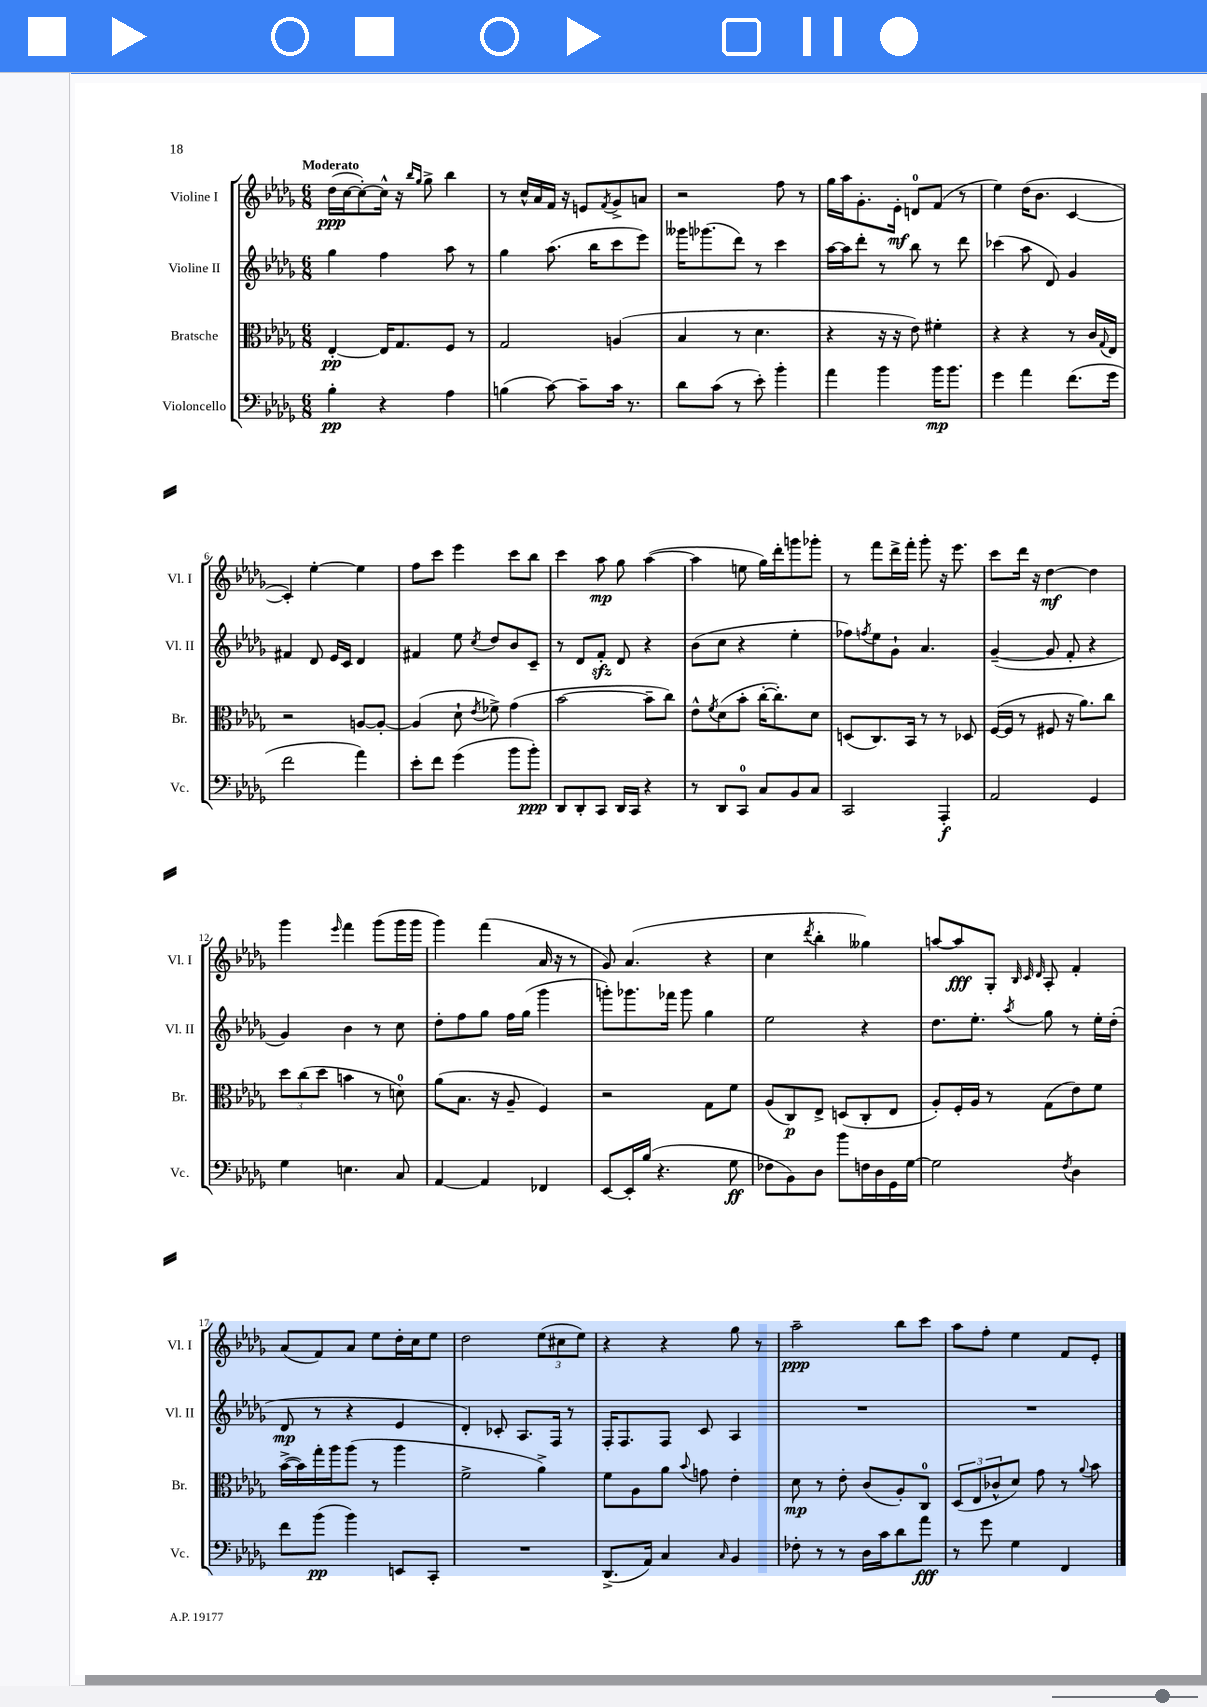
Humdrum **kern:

**kern	**dynam	**kern	**dynam	**kern	**dynam	**kern	**dynam
*part4	*part4	*part3	*part3	*part2	*part2	*part1	*part1
*staff4	*staff4	*staff3	*staff3	*staff2	*staff2	*staff1	*staff1
*I"Violoncello	*	*I"Bratsche	*	*I"Violine II	*	*I"Violine I	*
*I'Vc.	*	*I'Br.	*	*I'Vl. II	*	*I'Vl. I	*
*clefF4	*	*clefC3	*	*clefG2	*	*clefG2	*
*k[b-e-a-d-g-]	*	*k[b-e-a-d-g-]	*	*k[b-e-a-d-g-]	*	*k[b-e-a-d-g-]	*
*M6/8	*	*M6/8	*	*M6/8	*	*M6/8	*
=1	=1	=1	=1	=1	=1	=1	=1
!	!	!	!	!	!	!LO:TX:a:B:t=Moderato	!
4B-'\	pp	[4E-'/	pp	4gg-\	.	(16dd-\LL	ppp
.	.	.	.	.	.	[16cc\J	.
.	.	.	.	.	.	8cc'\_)	.
4r	.	16E-/KL]	.	4ff\	.	16cc^^\Jk]	.
.	.	8.G-/	.	.	.	16r	.
.	.	.	.	.	.	16qqbb-/LL	.
.	.	.	.	.	.	16qqgg-/JJ	.
.	.	.	.	.	.	8gg-^\	.
4A-\	.	8F/J	.	8aa-\	.	4bb-\	.
.	.	8r	.	8r	.	.	.
=2	=2	=2	=2	=2	=2	=2	=2
(4Bn\	.	2G-/	.	4gg-\	.	8r	.
.	.	.	.	.	.	16cc^^/LL	.
.	.	.	.	.	.	16a-/	.
[8c\)	.	.	.	(8.aa-\	.	16f/JJ	.
.	.	.	.	.	.	16r	.
8c~\L]	.	.	.	.	.	8en/L	.
.	.	.	.	16bb-\KL	.	.	.
.	.	.	.	.	.	8qf/	.
16c\Jk	.	(4An/	.	8ccc\	.	8g-^/	.
8.r	.	.	.	.	.	.	.
.	.	.	.	8eee-\J)	.	8an/J	.
=3	=3	=3	=3	=3	=3	=3	=3
8d-\L	.	4B-/	.	16ggg--X\KL	.	2r	.
.	.	.	.	(8.ggg-X\	.	.	.
(8c\J	.	.	.	.	.	.	.
8r	.	8r	.	8ddd-\J)	.	.	.
8e-'\)	.	4.d-\	.	8r	.	.	.
4b-'\	.	.	.	4ccc\	.	8ff\	.
.	.	.	.	.	.	8r	.
=4	=4	=4	=4	=4	=4	=4	=4
4a-\	.	4r	.	[16aa-\LL	.	16gg-\LL	.
.	.	.	.	16aa-\J]	.	16aa-\J	.
.	.	.	.	8ddd-'\J	.	8.g-'\	.
4b-\	.	16r	.	8r	.	.	.
.	.	16r	.	.	.	16e-'\Jk	mf
.	.	8e-\)	.	8bb-\	.	8dn/L	.
16b-\KL	mp	4f#X'\	.	8r	.	(8f/J	.
8.b-\J	.	.	.	.	.	.	.
.	.	.	.	8ddd-\	.	8r	.
=5	=5	=5	=5	=5	=5	=5	=5
4g-\	.	4r	.	(4ccc-X\	.	4ee-\)	.
4a-\	.	4r	.	8aa-\	.	(16dd-\KL	.
.	.	.	.	.	.	8.b-\J	.
.	.	.	.	8d-/)	.	.	.
(8.f\L	.	8r	.	4g-/	.	[4c/	.
.	.	16c/LL	.	.	.	.	.
.	.	8qqG-/	.	.	.	.	.
16g-\Jk	.	16E-/JJ	.	.	.	.	.
!!LO:LB:g=z
=6	=6	=6	=6	=6	=6	=6	=6
2f\	.	2r	.	4f#X/	.	4c'/])	.
.	.	.	.	8d-/	.	[4ee-'\	.
.	.	.	.	16e-/LL	.	.	.
.	.	.	.	16c/JJ	.	.	.
4a-\)	.	[8An/L	.	4d-/	.	4ee-\]	.
.	.	8A'/J_	.	.	.	.	.
=7	=7	=7	=7	=7	=7	=7	=7
8e-'\L	.	(4A/]	.	4f#X/	.	8ff\L	.
8f\J	.	.	.	.	.	8ccc\J	.
(4g-\	.	8d-`\	.	8ee-\	.	4eee-\	.
.	.	8qe-/	.	8qcc/	.	.	.
.	.	8f-X^\)	.	8dd-/L	.	.	.
8b-\L	.	(4g-\	.	8b-/	.	8ccc\L	.
8b-'\J)	ppp	.	.	8c~/J	.	8bb-\J	.
=8	=8	=8	=8	=8	=8	=8	=8
8DD-/L	.	[2b-\	.	8r	.	4ccc\	.
8DD-'/	.	.	.	8d-/L	.	.	.
8CC/J	.	.	.	8fzz'/J	.	8aa-\	mp
16DD-/LL	.	.	.	8d-/	.	8gg-\	.
16CC/JJ	.	.	.	.	.	.	.
4r	.	8b-~\L]	.	4r	.	([4aa-\	.
.	.	8cc\J)	.	.	.	.	.
=9	=9	=9	=9	=9	=9	=9	=9
8r	.	8e-^^\L	.	(8b-\L	.	4aa-\]	.
.	.	8qf/	.	.	.	.	.
8DD-/L	.	(8d-\	.	8cc\J	.	.	.
8CC/J	.	8b-'\J	.	4r	.	8een\	.
8C/L	.	[16cc'\KL	.	.	.	16gg-\LL)	.
.	.	8.cc'\])	.	.	.	16ddd-'\J	.
8BB-/	.	.	.	4ee-'\	.	8gggn\	.
8C/J	.	8d-\J	.	.	.	8ggg-X'\J	.
=10	=10	=10	=10	=10	=10	=10	=10
2CC/	.	(8Dn/L	.	8ff-X\L)	.	8r	.
.	.	.	.	8qffn/	.	.	.
.	.	8.C/)	.	8ee-\	.	8fff\L	.
.	.	.	.	8g-`\J	.	16ddd-^\L	.
.	.	16BB-/Jk	.	.	.	16fff'\JJ	.
.	.	8r	.	4.a-/	.	8ggg-'\	.
4AAA-'/	f	8r	.	.	.	16r	.
.	.	.	.	.	.	8.eee-\	.
.	.	8D-X/	.	.	.	.	.
=11	=11	=11	=11	=11	=11	=11	=11
2AA-/	.	([16F/LL	.	([4g-~/	.	8ccc\L	.
.	.	16F/JJ]	.	.	.	.	.
.	.	8r	.	.	.	16ddd-\Jk	.
.	.	.	.	.	.	16r	.
.	.	8F#X/	.	8g-/]	.	[4dd-\	mf
.	.	16r	.	8f'/	.	.	.
.	.	8.a-\L)	.	.	.	.	.
4GG-/	.	.	.	4r	.	4dd-\]	.
.	.	8cc\J	.	.	.	.	.
!!LO:LB:g=z
=12	=12	=12	=12	=12	=12	=12	=12
4G-\	.	12dd-\L	.	4g-/)	.	4ggg-\	.
.	.	(12cc\	.	.	.	.	.
.	.	12dd-\J	.	.	.	.	.
.	.	.	.	.	.	16qqeee-/	.
4.En\	.	4bn\	.	4b-\	.	4fff\	.
.	.	8r	.	8r	.	(8ggg-\L	.
8C/	.	8dn\)	.	8cc\	.	16ggg-\L	.
.	.	.	.	.	.	16ggg-\JJ	.
=13	=13	=13	=13	=13	=13	=13	=13
[4AA-/	.	(8a-\L	.	8dd-'\L	.	4ggg-\)	.
.	.	8.B-\J	.	8ff\	.	.	.
4AA-/]	.	.	.	8gg-\J	.	(4fff\	.
.	.	16r	.	.	.	.	.
.	.	8A-~/	.	16ff\LL	.	.	.
.	.	.	.	(16gg-\JJ	.	.	.
4FF-X/	.	4F/)	.	4ggg-\	.	16a-/	.
.	.	.	.	.	.	16r	.
.	.	.	.	.	.	8r	.
=14	=14	=14	=14	=14	=14	=14	=14
[8EE-/L	.	2r	.	8gggn'\L)	.	8g-/)	.
16EE-'/L]	.	.	.	8.ggg-X\	.	(4.a-/	.
(16B-/JJ	.	.	.	.	.	.	.
4.r	.	.	.	.	.	.	.
.	.	.	.	16fff-X\Jk	.	.	.
.	.	.	.	8ggg-\	.	.	.
.	.	8G-\L	.	4gg-\	.	4r	.
8G-\	ff	8f\J	.	.	.	.	.
=15	=15	=15	=15	=15	=15	=15	=15
8F-X\L	.	(8A-/L	.	2ee-\	.	4cc\	.
8BB-\)	.	8C/)	p	.	.	.	.
.	.	.	.	.	.	8qddd-/	.
8D-\J	.	8E-^/J	.	.	.	4bb-'\	.
8b-\L	.	(8Dn/L	.	.	.	.	.
16Fn\L	.	8C'/	.	4r	.	4gg--X\)	.
16D-\	.	.	.	.	.	.	.
16GG-\	.	8E-/J	.	.	.	.	.
[16G-\JJ	.	.	.	.	.	.	.
=16	=16	=16	=16	=16	=16	=16	=16
2G-\]	.	8A-'/L)	.	8.dd-\L	.	[8aan/L	.
.	.	16F'/L	.	.	.	8aa/]	fff
.	.	16A-/JJ	.	8.ee-'\J	.	.	.
.	.	8r	.	.	.	8G-'/J	.
.	.	.	.	.	.	32qqB-/	.
.	.	.	.	.	.	32qqc/	.
.	.	.	.	8qaa-/	.	32qqd-/	.
.	.	(8G-\L	.	8gg-\	.	8A-'/	.
8qF/	.	.	.	.	.	.	.
4D-\	.	8e-\)	.	8r	.	4f'/	.
.	.	8f\J	.	16ee-'\LL	.	.	.
.	.	.	.	(16dd-'\JJ	.	.	.
!!LO:LB:g=z
=17	=17	=17	=17	=17	=17	=17	=17
8f\L	.	([16b-^\LL	.	8d-/	mp	(8a-/L	.
.	.	16b-\])	.	.	.	.	.
(8b-\J	pp	16gg-'\	.	8r	.	8f/)	.
.	.	16aa-\J	.	.	.	.	.
4b-\)	.	(8aa-\J	.	4r	.	8a-/J	.
.	.	8r	.	.	.	8ee-\L	.
8EEn/L	.	4aa-\	.	4e-/	.	16dd-'\L	.
.	.	.	.	.	.	16cc\J	.
8CC'/J	.	.	.	.	.	8ee-\J	.
=18	=18	=18	=18	=18	=18	=18	=18
2.r	.	2f^\	.	4d-'/)	.	2dd-\	.
.	.	.	.	8c-X'/	.	.	.
.	.	.	.	8.A-/L	.	.	.
.	.	4a-^\)	.	.	.	(12ee-\L	.
.	.	.	.	16F/Jk	.	.	.
.	.	.	.	.	.	12cc#X\	.
.	.	.	.	8r	.	.	.
.	.	.	.	.	.	12ee-\J)	.
=19	=19	=19	=19	=19	=19	=19	=19
(8.DD-^/L	.	8f\L	.	16F'/KL	.	4r	.
.	.	.	.	8.F/	.	.	.
.	.	8A-\	.	.	.	.	.
16AA-/Jk)	.	.	.	.	.	.	.
4C/	.	8a-\J	.	8F/J	.	4r	.
.	.	8qqb-/	.	.	.	.	.
.	.	8gn\	.	8c/	.	.	.
16qqC/	.	.	.	.	.	.	.
4BB-/	.	4e-'\	.	4A-/	.	8gg-\	.
.	.	.	.	.	.	8r	.
=20	=20	=20	=20	=20	=20	=20	=20
8F-X'\	.	8d-\	mp	2.r	.	2aa-~\	ppp
8r	.	8r	.	.	.	.	.
8r	.	8e-'\	.	.	.	.	.
16D-\LL	.	(8c/L	.	.	.	.	.
16c\J	.	.	.	.	.	.	.
8d-\	.	8A-'/)	.	.	.	8bb-\L	.
8a-\J	fff	8C/J	.	.	.	8ccc\J	.
=21	=21	=21	=21	=21	=21	=21	=21
8r	.	(12D-/L	.	2.r	.	8aa-\L	.
.	.	12E-/	.	.	.	.	.
8g-\	.	.	.	.	.	8ff'\J	.
.	.	12c-X^^/	.	.	.	.	.
4G-\	.	8d-/J)	.	.	.	4ee-\	.
.	.	8g-\	.	.	.	.	.
4FF/	.	8r	.	.	.	8f/L	.
.	.	8qqa-/	.	.	.	.	.
.	.	8b-\	.	.	.	8e-'/J	.
==	==	==	==	==	==	==	==
*-	*-	*-	*-	*-	*-	*-	*-
